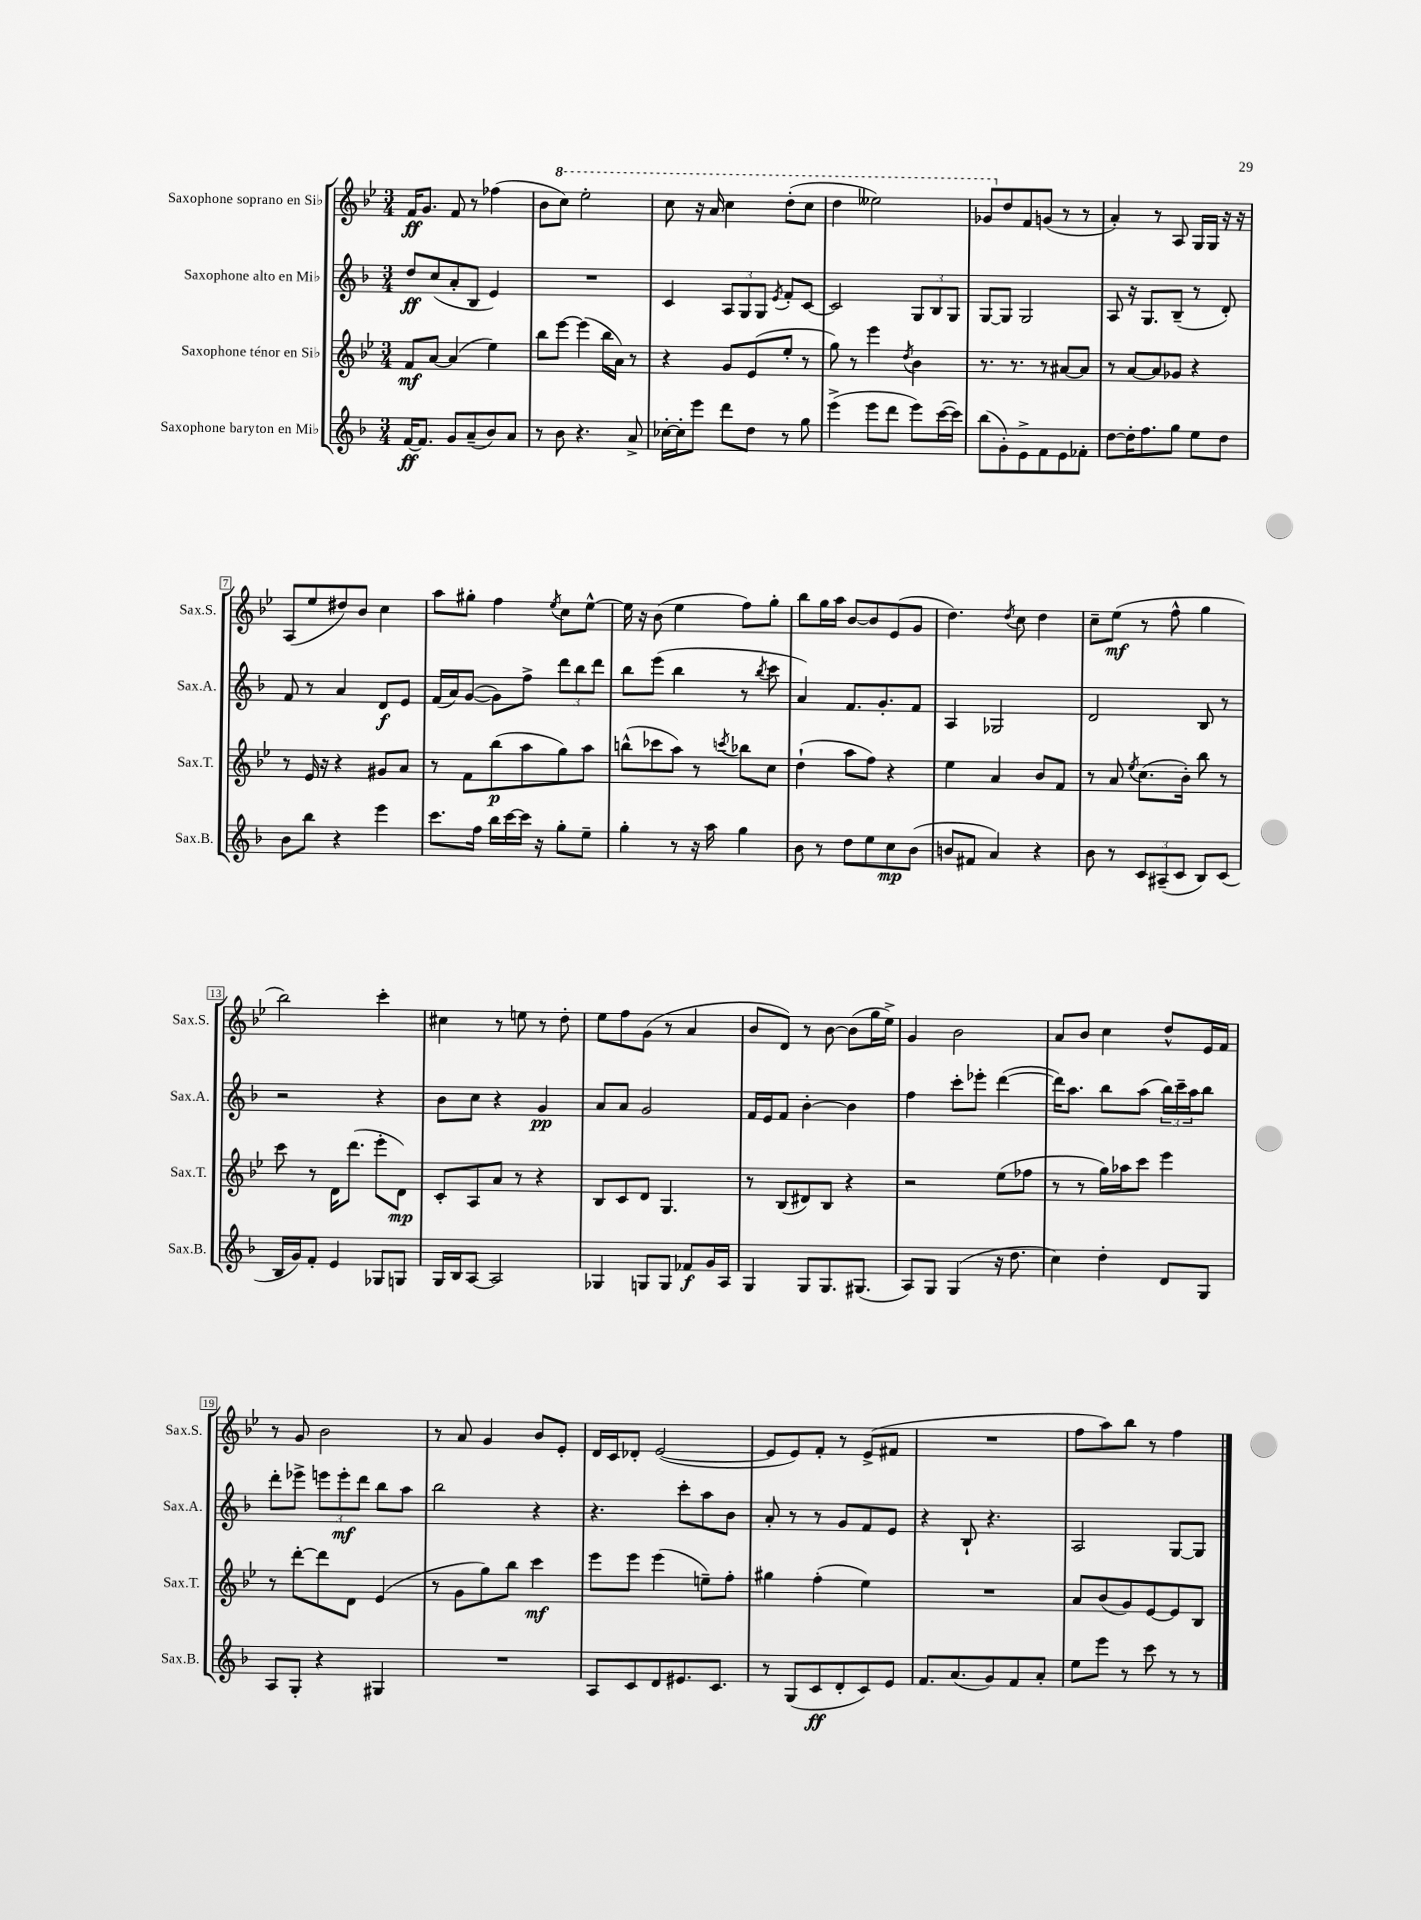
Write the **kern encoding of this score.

**kern	**dynam	**kern	**dynam	**kern	**dynam	**kern	**dynam
*part4	*part4	*part3	*part3	*part2	*part2	*part1	*part1
*staff4	*staff4	*staff3	*staff3	*staff2	*staff2	*staff1	*staff1
*I"Saxophone baryton en Mi♭	*	*I"Saxophone ténor en Si♭	*	*I"Saxophone alto en Mi♭	*	*I"Saxophone soprano en Si♭	*
*I'Sax.B.	*	*I'Sax.T.	*	*I'Sax.A.	*	*I'Sax.S.	*
*clefG2	*	*clefG2	*	*clefG2	*	*clefG2	*
*k[b-]	*	*k[b-e-]	*	*k[b-]	*	*k[b-e-]	*
*M3/4	*	*M3/4	*	*M3/4	*	*M3/4	*
=1	=1	=1	=1	=1	=1	=1	=1
[16f/KL	ff	8f/L	mf	8dd/L	ff	16f/KL	ff
8.f/J]	.	.	.	.	.	8.g/J	.
.	.	[8a/J	.	(8cc/	.	.	.
8g/L	.	(4a/]	.	8a'/	.	8f/	.
(8a~/	.	.	.	8B-/J	.	8r	.
8b-/)	.	4ee-\)	.	4e/)	.	(4ff-X\	.
8a/J	.	.	.	.	.	.	.
=2	=2	=2	=2	=2	=2	=2	=2
8r	.	8bb-\L	.	2.r	.	8b-\L	.
*	*	*	*	*	*	*8va	*
8b-\	.	[8eee-\J	.	.	.	8ccc\J)	.
4.r	.	(4eee-\]	.	.	.	2eee-'\	.
.	.	16bb-\LL	.	.	.	.	.
.	.	16a\JJ)	.	.	.	.	.
8a^/	.	8r	.	.	.	.	.
=3	=3	=3	=3	=3	=3	=3	=3
[16cc-X'\LL	.	4r	.	4c/	.	8ccc\	.
16cc-'\J]	.	.	.	.	.	.	.
8eee\J	.	.	.	.	.	16r	.
.	.	.	.	.	.	16aa/	.
8ddd\L	.	8g/L	.	12A/L	.	4ccc\	.
.	.	.	.	12G/	.	.	.
8dd\J	.	(8e-/	.	.	.	.	.
.	.	.	.	12G/J	.	.	.
.	.	.	.	8qe/	.	.	.
8r	.	8ee-'/J	.	8f'/L	.	(8ddd'\L	.
8gg\	.	8r	.	[8c/J	.	8ccc\J	.
=4	=4	=4	=4	=4	=4	=4	=4
(4eee^\	.	8gg\)	.	2c/]	.	4ddd\	.
.	.	8r	.	.	.	.	.
8eee\L	.	4eee-\	.	.	.	2eee--X\)	.
8ddd\J	.	.	.	.	.	.	.
.	.	8qdd/	.	.	.	.	.
8eee\L)	.	4b-\	.	12G/L	.	.	.
.	.	.	.	12B-/	.	.	.
([16ccc\L	.	.	.	.	.	.	.
.	.	.	.	12G/J	.	.	.
16ccc\JJ])	.	.	.	.	.	.	.
=5	=5	=5	=5	=5	=5	=5	=5
(8bb-\L	.	8.r	.	[8G/L	.	8gg-X/L	.
*	*	*	*	*	*	*X8va	*
8g'\)	.	.	.	8G/J]	.	8dd/	.
.	.	8.r	.	.	.	.	.
8e^\	.	.	.	2G/	.	8f/	.
8f\	.	8r	.	.	.	(8gn/J	.
8e\	.	[8a#X/L	.	.	.	8r	.
8f-X'\J	.	8a#/J]	.	.	.	8r	.
=6	=6	=6	=6	=6	=6	=6	=6
[8dd\L	.	8r	.	8A/	.	4a'/)	.
16dd'\K]	.	[8a/L	.	16r	.	.	.
8.ff\	.	.	.	8.G/L	.	.	.
.	.	8a/]	.	.	.	8r	.
8gg\J	.	8g-X/J	.	(8B-~/J	.	8A/	.
8ee\L	.	4r	.	8r	.	16G/LL	.
.	.	.	.	.	.	16G/JJ	.
8dd\J	.	.	.	8d'/)	.	16r	.
.	.	.	.	.	.	16r	.
!!LO:LB:g=z
=7	=7	=7	=7	=7	=7	=7	=7
8b-\L	.	8r	.	8f/	.	(8A/L	.
8bb-\J	.	16e-/	.	8r	.	8ee-/	.
.	.	16r	.	.	.	.	.
4r	.	4r	.	4a/	.	8dd#X/)	.
.	.	.	.	.	.	8b-/J	.
4eee\	.	8g#X/L	.	8d/L	f	4cc\	.
.	.	8a/J	.	8e/J	.	.	.
=8	=8	=8	=8	=8	=8	=8	=8
8.ccc\L	.	8r	.	(16f/LL	.	8aa\L	.
.	.	.	.	16a/J)	.	.	.
.	.	8f\L	.	([8g/J	.	8gg#X'\J	.
16ff\Jk	.	.	.	.	.	.	.
16bb-\LL	.	(8bb-\	p	8g\L])	.	4ff\	.
[16ccc\	.	.	.	.	.	.	.
16ccc\JJ]	.	8aa\	.	8ff^\J	.	.	.
16r	.	.	.	.	.	.	.
.	.	.	.	.	.	8qee-/	.
8gg'\L	.	8gg\)	.	12ddd\L	.	8cc\L	.
.	.	.	.	12bb-\	.	.	.
8ee~\J	.	8aa\J	.	.	.	[8ee-^^\J	.
.	.	.	.	12ddd\J	.	.	.
=9	=9	=9	=9	=9	=9	=9	=9
4gg'\	.	(8bbn^^\L	.	8bb-\L	.	16ee-\]	.
.	.	.	.	.	.	16r	.
.	.	8ccc-X\	.	(8eee\J	.	(8b-\	.
8r	.	8aa\J)	.	4bb-\	.	4ee-\	.
16r	.	8r	.	.	.	.	.
16aa\	.	.	.	.	.	.	.
.	.	8qcccn/	.	.	.	.	.
4gg\	.	8bb-X\L	.	8r	.	8ff\L)	.
.	.	.	.	8qbb-/	.	.	.
.	.	8cc\J	.	8ccc\	.	8gg'\J	.
=10	=10	=10	=10	=10	=10	=10	=10
8b-\	.	(4dd`\	.	4a/)	.	8bb-\L	.
8r	.	.	.	.	.	16gg\L	.
.	.	.	.	.	.	16aa\JJ	.
8dd\L	.	8aa\L	.	8.f/L	.	[8b-/L	.
8ee\	.	8ff\J)	.	.	.	8b-/]	.
.	.	.	.	8.g'/	.	.	.
8cc\	mp	4r	.	.	.	(8e-/	.
(8b-\J	.	.	.	8f/J	.	8g/J	.
=11	=11	=11	=11	=11	=11	=11	=11
8bn/L	.	4ee-\	.	4A/	.	4.dd\)	.
8f#X/J	.	.	.	.	.	.	.
4a/)	.	4a/	.	2G-X/	.	.	.
.	.	.	.	.	.	8qdd/	.
.	.	.	.	.	.	8cc\	.
4r	.	8b-/L	.	.	.	4dd\	.
.	.	8f/J	.	.	.	.	.
=12	=12	=12	=12	=12	=12	=12	=12
8b-\	.	8r	.	2d/	.	8cc~\L	.
8r	.	8a/	.	.	.	(8ee-\J	mf
.	.	8qee-/	.	.	.	.	.
12c/L	.	(8.cc\L	.	.	.	8r	.
(12A#X~/	.	.	.	.	.	.	.
.	.	.	.	.	.	8ff^^\	.
12c/J	.	.	.	.	.	.	.
.	.	16b-'\Jk)	.	.	.	.	.
8B-/L)	.	8bb-\	.	8B-/	.	4gg\	.
(8c/J	.	8r	.	8r	.	.	.
!!LO:LB:g=z
=13	=13	=13	=13	=13	=13	=13	=13
16B-/LL	.	8ccc\	.	2r	.	2bb-\)	.
16g/J)	.	.	.	.	.	.	.
8f'/J	.	8r	.	.	.	.	.
4e/	.	16d\KL	.	.	.	.	.
.	.	(8.ddd\J	.	.	.	.	.
8G-X/L	.	8eee-'\L	.	4r	.	4ccc'\	.
8Gn/J	.	8d\J)	mp	.	.	.	.
=14	=14	=14	=14	=14	=14	=14	=14
16G/LL	.	8c'/L	.	8b-\L	.	4cc#X\	.
16B-/J	.	.	.	.	.	.	.
[8A/J	.	8A/	.	8cc\J	.	.	.
2A/]	.	8a/J	.	4r	.	8r	.
.	.	8r	.	.	.	8een\	.
.	.	4r	.	4g/	pp	8r	.
.	.	.	.	.	.	8dd'\	.
=15	=15	=15	=15	=15	=15	=15	=15
4G-X/	.	8B-/L	.	8a/L	.	8ee-\L	.
.	.	8c/	.	8a/J	.	8ff\	.
8Gn/L	.	8d/J	.	2g/	.	(8g\J	.
8G/J	.	4.G/	.	.	.	8r	.
8f-X/L	f	.	.	.	.	4a/	.
16g/L	.	.	.	.	.	.	.
16A/JJ	.	.	.	.	.	.	.
=16	=16	=16	=16	=16	=16	=16	=16
4G/	.	8r	.	16f/LL	.	8b-/L	.
.	.	.	.	16e/J	.	.	.
.	.	(8B-/L	.	8f/J	.	8d/J)	.
8G/L	.	8d#X/)	.	[4b-'\	.	8r	.
8.G/	.	8B-/J	.	.	.	[8b-\	.
.	.	4r	.	4b-\]	.	(8b-\L]	.
(8.G#X/J	.	.	.	.	.	.	.
.	.	.	.	.	.	16gg\L	.
.	.	.	.	.	.	16ee-^\JJ)	.
=17	=17	=17	=17	=17	=17	=17	=17
8A/L)	.	2r	.	4ff\	.	4g/	.
8G/J	.	.	.	.	.	.	.
(4G/	.	.	.	8ccc'\L	.	2b-\	.
.	.	.	.	8eee-X'\J	.	.	.
16r	.	(8ee-\L	.	([4ddd\	.	.	.
8.dd\	.	.	.	.	.	.	.
.	.	8ff-X\J	.	.	.	.	.
=18	=18	=18	=18	=18	=18	=18	=18
4cc\)	.	8r	.	16ddd\KL])	.	8a/L	.
.	.	.	.	8.aa\J	.	.	.
.	.	8r	.	.	.	8b-/J	.
4dd'\	.	16gg\LL)	.	8bb-\L	.	4cc\	.
.	.	16aa-X\J	.	.	.	.	.
.	.	8ccc\J	.	(8aa\J	.	.	.
8d/L	.	4eee-\	.	24bb-\LL)	.	8dd^^/L	.
.	.	.	.	24ccc~\	.	.	.
.	.	.	.	24aa\J	.	.	.
8G/J	.	.	.	8bb-\J	.	16e-/L	.
.	.	.	.	.	.	16f/JJ	.
!!LO:LB:g=z
=19	=19	=19	=19	=19	=19	=19	=19
8A/L	.	8r	.	8ddd'\L	.	8r	.
8G'/J	.	[8ddd'\L	.	8eee-X^\J	.	8g/	.
4r	.	8ddd\]	.	12eeen\L	.	2b-\	.
.	.	.	.	12eee'\	mf	.	.
.	.	8d\J	.	.	.	.	.
.	.	.	.	12ddd\J	.	.	.
4G#X/	.	(4e-/	.	8bb-\L	.	.	.
.	.	.	.	8aa\J	.	.	.
=20	=20	=20	=20	=20	=20	=20	=20
2.r	.	8r	.	2bb-\	.	8r	.
.	.	8g\L	.	.	.	8a/	.
.	.	8gg\)	.	.	.	4g/	.
.	.	8bb-\J	.	.	.	.	.
.	.	4ccc\	mf	4r	.	8b-/L	.
.	.	.	.	.	.	8e-'/J	.
=21	=21	=21	=21	=21	=21	=21	=21
8A/L	.	8eee-\L	.	4.r	.	16d/LL	.
.	.	.	.	.	.	16c/J	.
8c/	.	8eee-\J	.	.	.	8d-X'/J	.
8d/	.	(4eee-\	.	.	.	([2e-/	.
8.e#X/	.	.	.	8ccc'\L	.	.	.
.	.	8een~\L)	.	8aa\	.	.	.
8.c/J	.	.	.	.	.	.	.
.	.	8ff'\J	.	8b-\J	.	.	.
=22	=22	=22	=22	=22	=22	=22	=22
8r	.	4gg#X\	.	8a'/	.	8e-/L]	.
(8G/L	.	.	.	8r	.	8e-/)	.
8c/	ff	(4ff'\	.	8r	.	8f'/J	.
8d'/	.	.	.	8g/L	.	8r	.
8c/)	.	4ee-\)	.	8f/	.	(8e-^/L	.
8e/J	.	.	.	8e/J	.	8f#X/J	.
=23	=23	=23	=23	=23	=23	=23	=23
8.f/L	.	2.r	.	4r	.	2.r	.
(8.a/	.	.	.	.	.	.	.
.	.	.	.	8B-`/	.	.	.
8g/)	.	.	.	4.r	.	.	.
8f/	.	.	.	.	.	.	.
8a'/J	.	.	.	.	.	.	.
=24	=24	=24	=24	=24	=24	=24	=24
8ee\L	.	8a/L	.	2A/	.	8ff\L	.
8eee\J	.	(8b-/	.	.	.	8aa\)	.
8r	.	8g/)	.	.	.	8bb-\J	.
8ccc\	.	[8e-/	.	.	.	8r	.
8r	.	8e-/]	.	[8G/L	.	4ff\	.
8r	.	8B-/J	.	8G/J]	.	.	.
==	==	==	==	==	==	==	==
*-	*-	*-	*-	*-	*-	*-	*-
